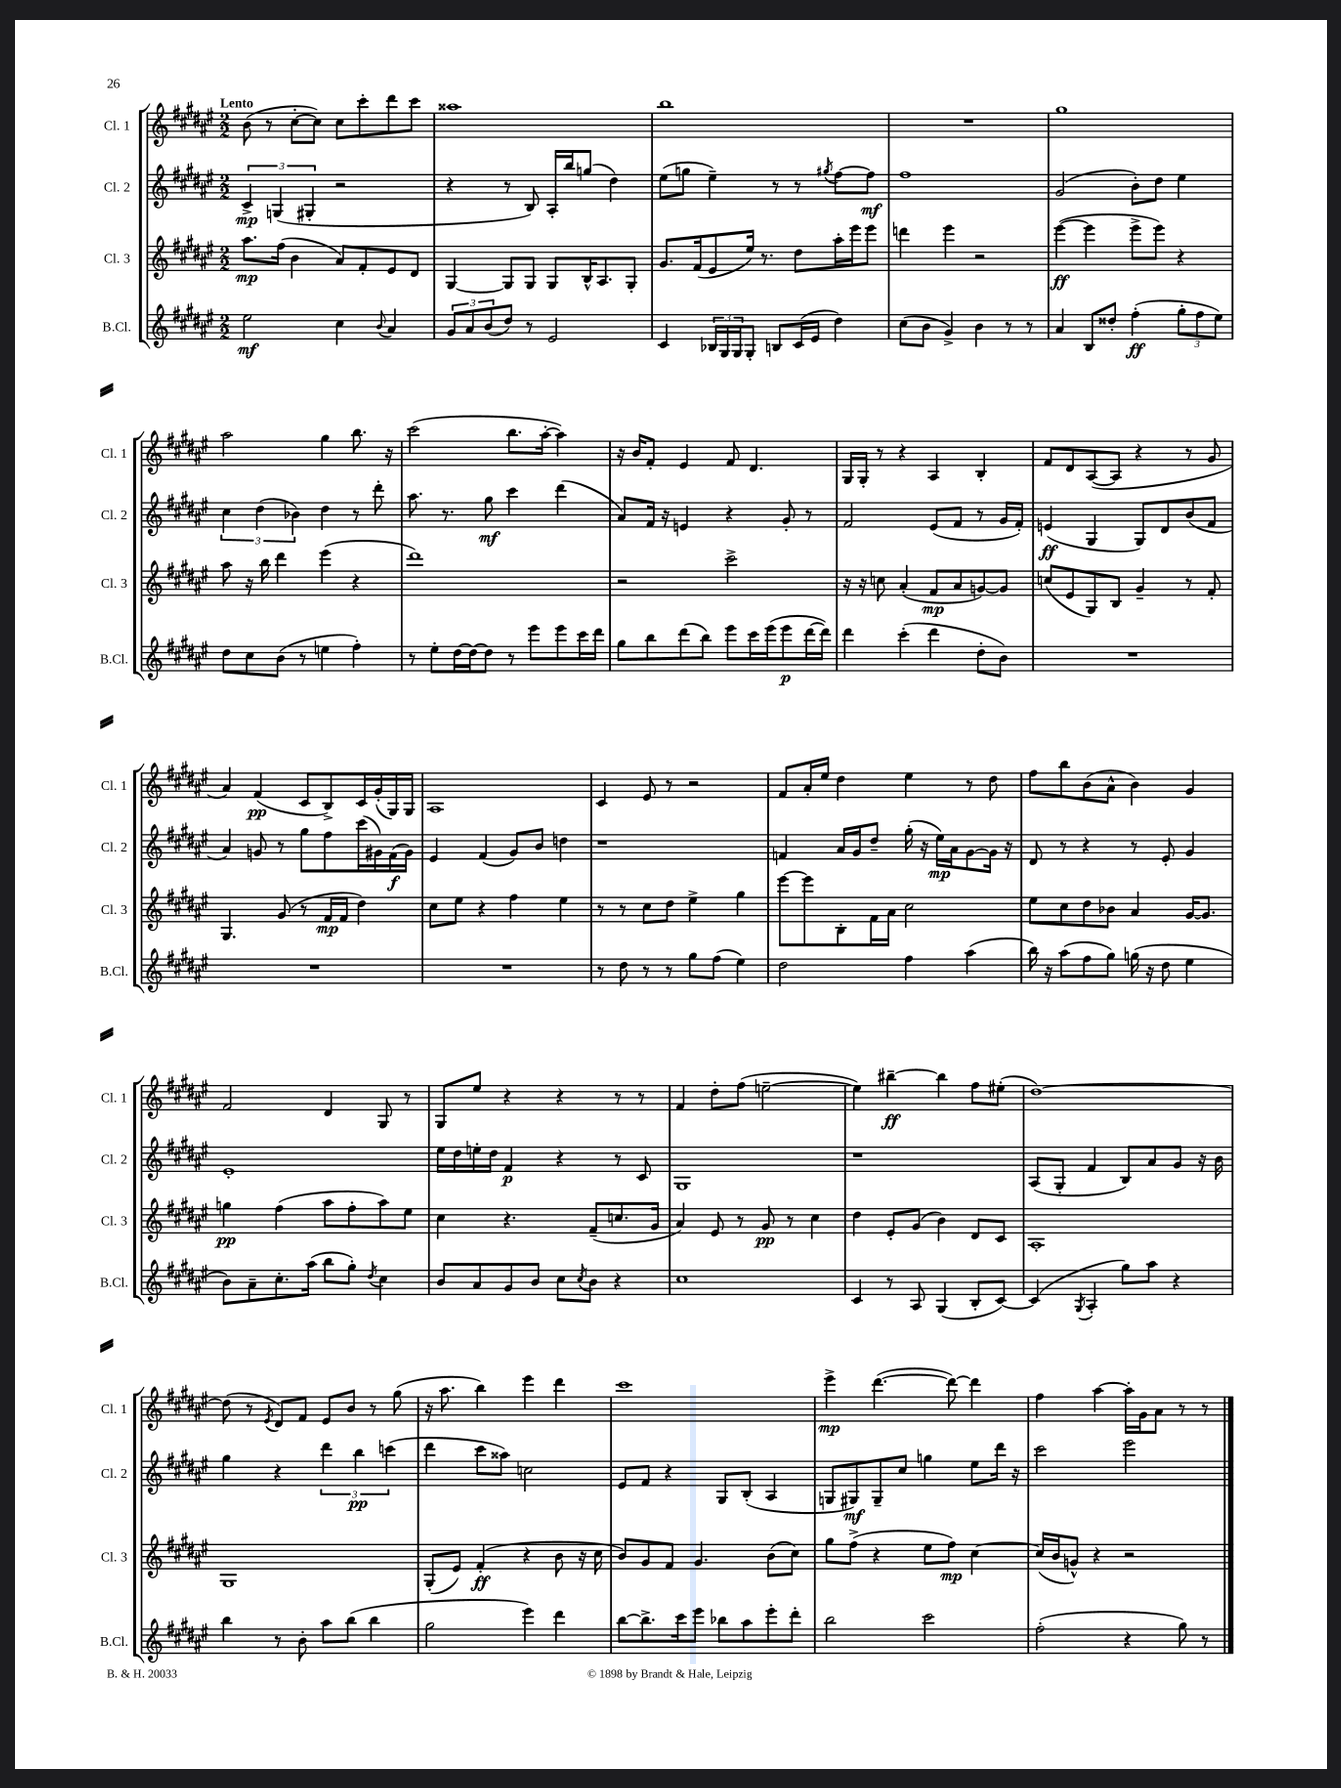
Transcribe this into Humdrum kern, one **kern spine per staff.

**kern	**kern	**kern	**kern
*staff4	*staff3	*staff2	*staff1
*clefG2	*clefG2	*clefG2	*clefG2
*k[f#c#g#d#a#e#]	*k[f#c#g#d#a#e#]	*k[f#c#g#d#a#e#]	*k[f#c#g#d#a#e#]
*M2/2	*M2/2	*M2/2	*M2/2
2ee#	8.aa#	6c#^	(8b
.	.	.	8r
.	.	(6G	.
.	(16ff#	.	.
.	4b	.	[8cc#'
.	.	6G#'	.
.	.	.	8cc#])
4cc#	8a#)	2r	8cc#
.	8f#'	.	8ccc#'
8qqb	.	.	.
4a#	8e#	.	8ddd#
.	8d#	.	8ccc#
=	=	=	=
12g#	[4G#	4r	1aa##
12a#	.	.	.
(12b	.	.	.
8dd#)	8G#]	8r	.
8r	8G#	8B)	.
2e#	8G#	16A#'	.
.	.	16bb	.
.	16B^^	(8gg	.
.	8.A#	.	.
.	.	4dd#)	.
.	8G#'	.	.
=	=	=	=
4c#	8.g#	(8ee#	1bb
.	.	8gg	.
.	(16f#	.	.
24B-	8e#	4ee#~)	.
24G#	.	.	.
24G#	.	.	.
8G#'	16ee#)	.	.
.	8.r	.	.
8B	.	8r	.
(16c#	8dd#	8r	.
16e#	.	.	.
.	.	8qgg#	.
4dd#)	16aa#'	[8ff#	.
.	16eee#	.	.
.	8eee#	8ff#]	.
=	=	=	=
(8cc#	4ddd	1ff#	1r
8b	.	.	.
4g#^)	4eee#	.	.
4b	2r	.	.
8r	.	.	.
8r	.	.	.
=	=	=	=
4a#	([4eee#	(2g#	1gg#
8B	4eee#]	.	.
8dd##'	.	.	.
(4ff#'	8eee#^	8b')	.
.	8eee#)	8dd#	.
12gg#'	4r	4ee#	.
12ff#	.	.	.
12ee#)	.	.	.
=	=	=	=
8dd#	8aa#	6cc#	2aa#
8cc#	16r	.	.
.	.	(6dd#	.
.	16bb	.	.
(8b	4ddd#	.	.
.	.	6b-)	.
8r	.	.	.
4ee	(4eee#	4dd#	4gg#
4ff#')	4r	8r	8.bb
.	.	8ddd#'	.
.	.	.	16r
=	=	=	=
8r	1ddd#)	8.aa#	(2ccc#
8ee#'	.	.	.
.	.	8.r	.
[16dd#	.	.	.
16dd#_	.	.	.
8dd#]	.	8gg#	.
8r	.	4ccc#	8.bb
8eee#	.	.	.
.	.	.	[16aa#'
8eee#	.	(4ddd#	4aa#])
16ccc#	.	.	.
16ddd#	.	.	.
=	=	=	=
8gg#	2r	8a#)	16r
.	.	.	16b
8bb	.	16f#	8f#'
.	.	16r	.
(8ddd#	.	4e	4e#
8bb)	.	.	.
8eee#	2ccc#^	4r	8f#
16ccc#	.	.	4.d#
(16eee#	.	.	.
8eee#	.	8g#'	.
[16ddd#	.	8r	.
16ddd#])	.	.	.
=	=	=	=
4ddd#	16r	2f#	16G#
.	16r	.	16G#'
.	8cc	.	8r
(4ccc#'	(4a#'	.	4r
4ddd#	8f#	(8e#	4A#
.	8a#	8f#	.
8dd#'	[8g)	8r	4B'
8b)	8g]	16g#	.
.	.	16f#')	.
=	=	=	=
1r	(8cc	(4e	8f#
.	8e#	.	8d#
.	8G#)	4G#	([8A#
.	8B	.	8A#]
.	4g#~	8G#)	4r
.	.	8d#	.
.	8r	(8b	8r
.	8f#'	8f#	8g#
=	=	=	=
1r	4.G#	4a#)	4a#)
.	.	8g	(4f#
.	(8g#	8r	.
.	8r	8gg#	8c#
.	16f#	8ff#	8B^)
.	16f#	.	.
.	4dd#)	(16ccc#	16c#
.	.	16g#)	(16g#'
.	.	(16f#	16G#)
.	.	16g#)	16G#
=	=	=	=
1r	8cc#	4e#	1A#
.	8ee#	.	.
.	4r	(4f#	.
.	4ff#	8g#)	.
.	.	8b	.
.	4ee#	4dd	.
=	=	=	=
8r	8r	1r	4c#
8dd#	8r	.	.
8r	8cc#	.	8e#
8r	8dd#	.	8r
8gg#	4ee#^	.	2r
(8ff#	.	.	.
4ee#)	4gg#	.	.
=	=	=	=
2dd#	[8eee#	4f	8f#
.	8eee#]	.	16a#'
.	.	.	16ee#
.	8B'	16a#	4dd#
.	.	16g#	.
.	16f#	8dd#~	.
.	16a#	.	.
4ff#	2cc#	(16gg#'	4ee#
.	.	16r	.
.	.	16ee#)	.
.	.	16a#	.
(4aa#	.	[8g#	8r
.	.	16g#]	8dd#
.	.	16r	.
=	=	=	=
16bb)	8ee#	8d#	8ff#
16r	.	.	.
(8aa#	8cc#	8r	8bb
8ff#	8dd#	4r	(8b
8gg#)	8b-	.	8a#^^
(16gg	4a#	8r	4b)
16r	.	.	.
8dd#	.	8e#'	.
4ee#	[16g#	4g#	4g#
.	8.g#]	.	.
=	=	=	=
8b)	4gg	1e#'	2f#
8a#~	.	.	.
8.cc#'	(4ff#	.	.
(16aa#	.	.	.
8bb	8aa#	.	4d#
8gg#')	8ff#'	.	.
8qdd#	.	.	.
4cc#	8aa#)	.	8G#
.	8ee#	.	8r
=	=	=	=
8b	4cc#	16ee#	8G#
.	.	16dd#	.
8a#	.	16ee'	8ee#
.	.	16dd#	.
8g#	4.r	4f#	4r
8b	.	.	.
8cc#	.	4r	4r
8qcc#	.	.	.
8b	(8f#~	.	.
4r	8.cc	8r	8r
.	.	8c#	8r
.	16g#	.	.
=	=	=	=
1cc#	4a#)	1G#	4f#
.	8e#	.	8dd#'
.	8r	.	(8ff#
.	8g#	.	[2ee~
.	8r	.	.
.	4cc#	.	.
=	=	=	=
4c#	4dd#	1r	4ee])
8r	8e#'	.	[4bb#~
8A#	(8g#	.	.
(4G#	4b)	.	4bb#]
8B'	8d#	.	8ff#
[8c#)	8c#	.	(8ee#'
=	=	=	=
(4c#]	1A#'	(8A#	[1dd#)
.	.	8G#'	.
8qG#	.	.	.
4A#'	.	4f#	.
8gg#)	.	8B)	.
8aa#	.	8a#	.
4r	.	8g#	.
.	.	16r	.
.	.	16b	.
=	=	=	=
4bb	1G#	4gg#	(8dd#]
.	.	.	8r
.	.	.	8qe#
8r	.	4r	8d#)
8b'	.	.	8f#
8aa#	.	6ddd#	8e#
(8bb	.	.	8b
.	.	6bb	.
4bb	.	.	8r
.	.	(6ccc	.
.	.	.	(8gg#
=	=	=	=
2gg#	(8G#'	4ddd#	16r
.	.	.	8.aa#
.	8e#)	.	.
.	(4f#'	8ccc#	4bb)
.	.	8aa##)	.
4eee#)	4r	2cc	4eee#
4ddd#	8b	.	4ddd#
.	16r	.	.
.	16cc#	.	.
=	=	=	=
[8bb	8b)	8e#	1ccc#
8.bb^]	8g#	8f#	.
.	8f#	4r	.
16ccc#	.	.	.
8eee#	4.g#	.	.
8bb-	.	8G#	.
8aa#	.	(8B'	.
8eee#'	(8b	4A#	.
8ddd#'	8cc#)	.	.
=	=	=	=
2bb	8gg#	8G	4eee#^
.	(8ff#^	8G#)	.
.	4r	8G#~	([4.ddd#
.	.	8cc#	.
2ccc#	8ee#	4gg	.
.	8ff#)	.	8ddd#_)
.	[4cc#	8ee#	4ddd#]
.	.	16ddd#	.
.	.	16r	.
=	=	=	=
(2ff#'	(16cc#]	2ccc#	4ff#
.	16b	.	.
.	8g^^)	.	.
.	4r	.	[4aa#
4r	2r	2eee#	16aa#']
.	.	.	16g#
.	.	.	8a#
8gg#)	.	.	8r
8r	.	.	8r
==	==	==	==
*-	*-	*-	*-
